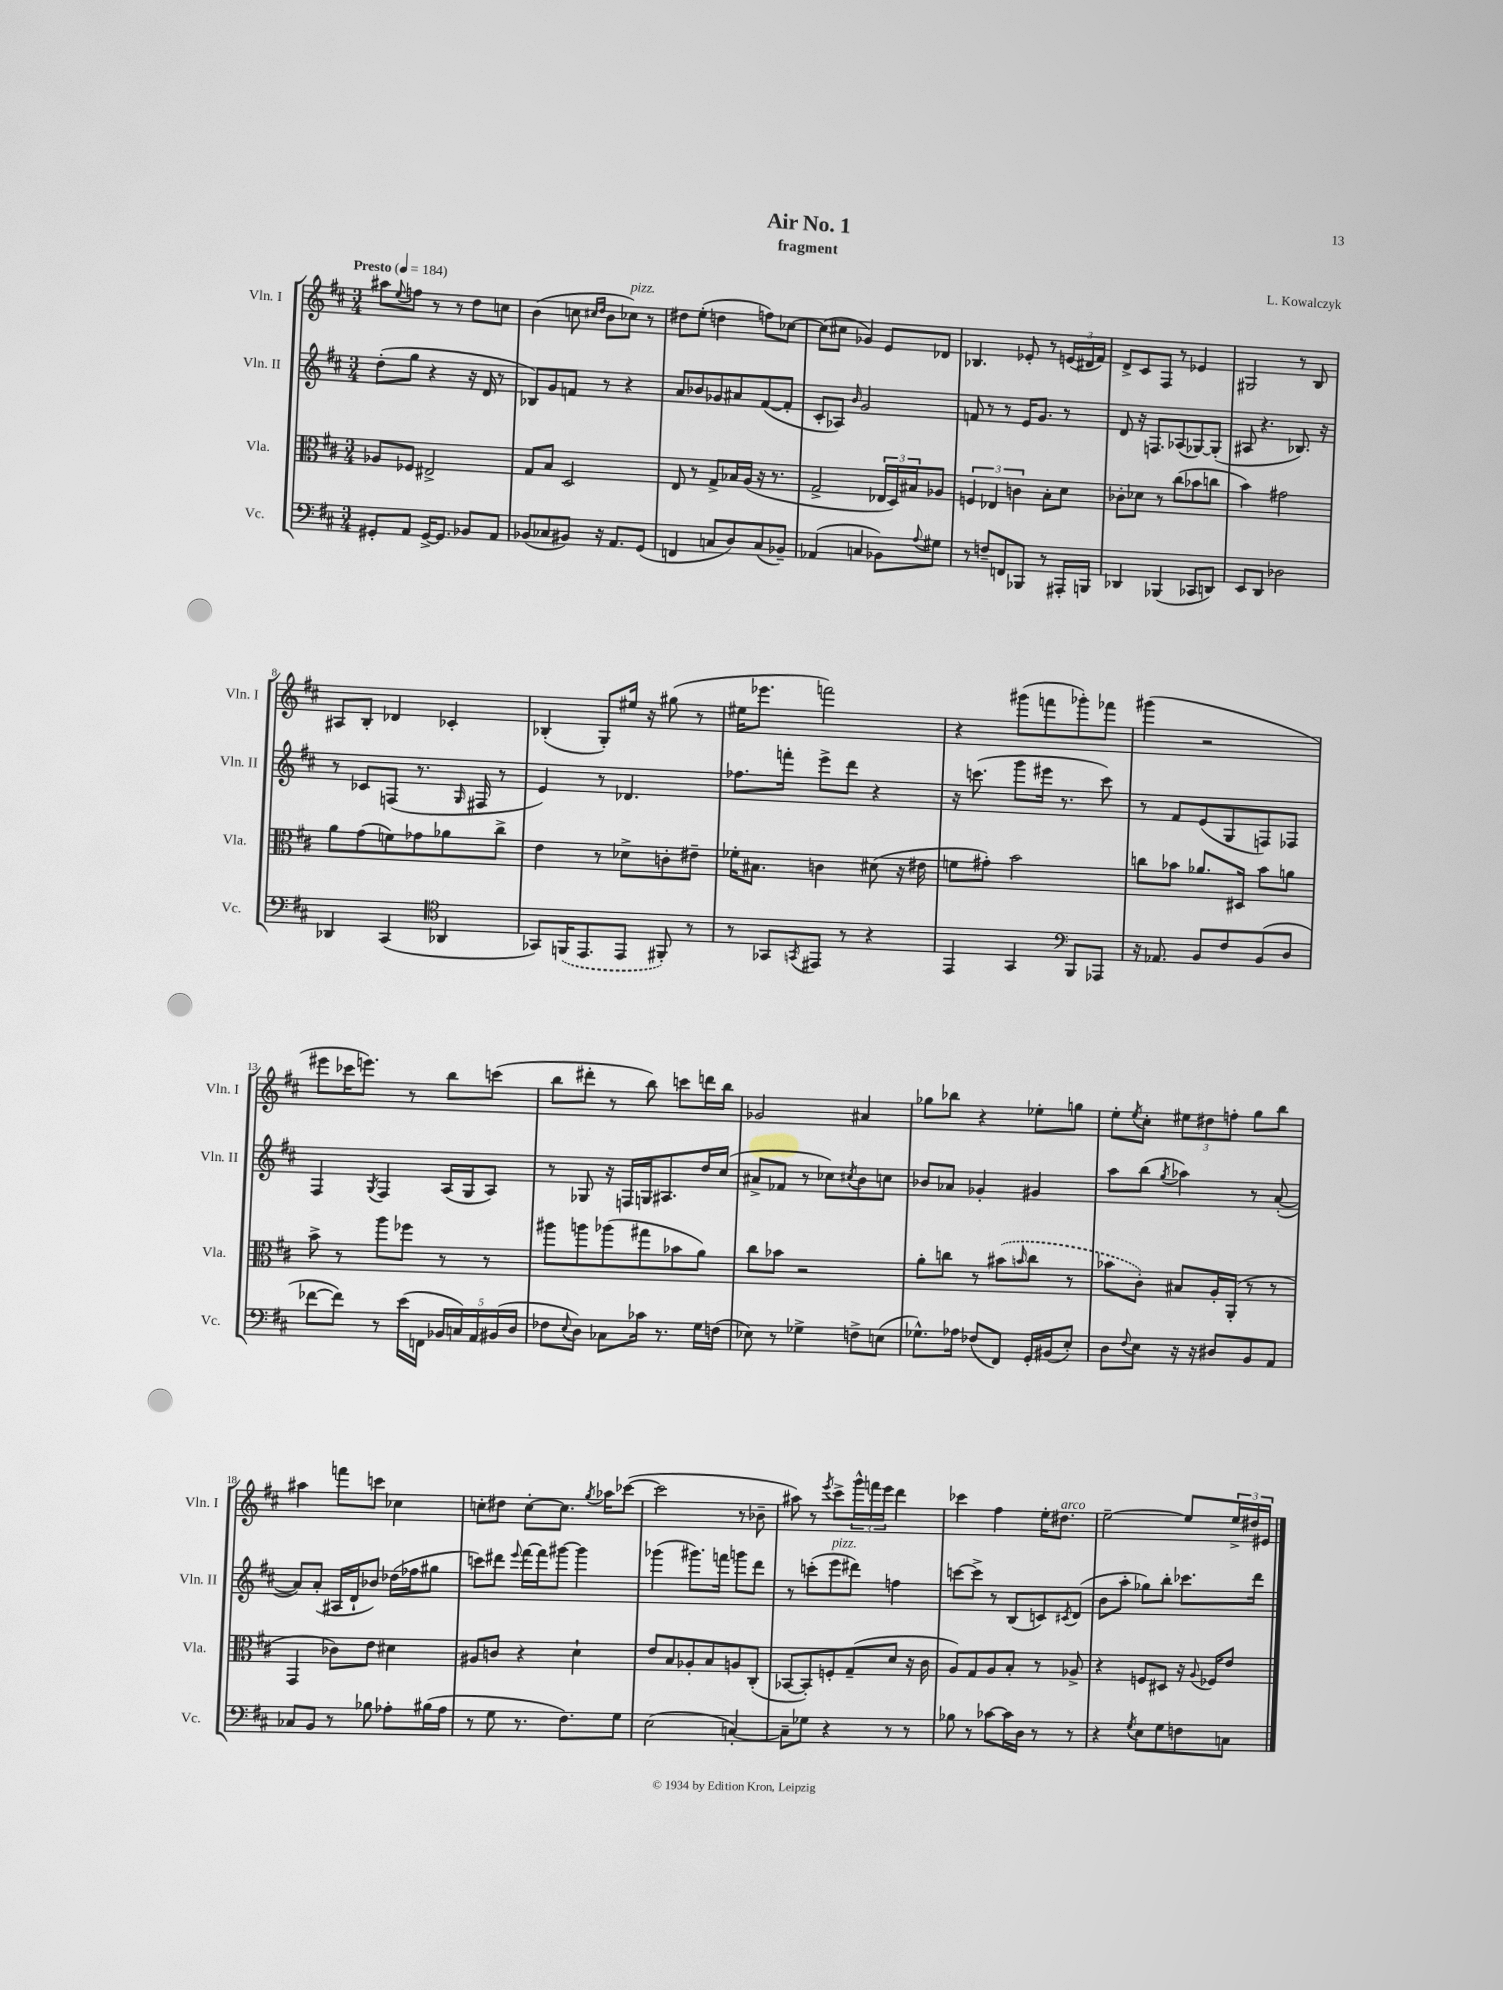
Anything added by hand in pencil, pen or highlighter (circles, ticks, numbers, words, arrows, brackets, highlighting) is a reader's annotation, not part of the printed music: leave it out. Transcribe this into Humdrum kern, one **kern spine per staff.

**kern	**kern	**kern	**kern
*staff4	*staff3	*staff2	*staff1
*clefF4	*clefC3	*clefG2	*clefG2
*k[f#c#]	*k[f#c#]	*k[f#c#]	*k[f#c#]
*M3/4	*M3/4	*M3/4	*M3/4
*MM184	*MM184	*MM184	*MM184
8GG#'	8A-	(8dd'	8aa#
.	.	.	8qqee
8AA	8F-	8gg	8ff
[16GG#^	2E#^	4r	8r
8.GG#]	.	.	.
.	.	.	8r
8BB-	.	16r	8dd
.	.	16d	.
8AA	.	8r	8cc
=	=	=	=
(8BB-	8G	8B-)	(4b
8C-	8B	8g	.
8BB#)	2D	8f	8cc
.	.	.	16qqcc#
.	.	.	16qqdd
16r	.	8r	8b
8.AA	.	.	.
.	.	4r	8cc-)
(8GG	.	.	8r
=	=	=	=
4FF	8E	8a	8dd#
.	8r	8b-	(8ee'
8C	8G^	8g-	4dd
8D)	16B-	8a#	.
.	(16A	.	.
(8C	16r	([8f#	8ff)
.	8.r	.	.
8BB-~)	.	8f#']	[8cc-
=	=	=	=
(4AA-	2G^	8c#'	(8cc-]
.	.	8A-)	8cc#
.	.	16qqb	.
4C	.	2g	4g-)
8BB-)	24E-	.	8e
.	24D)	.	.
.	24B#	.	.
8qqA	.	.	.
8G#	8A-	.	8d-
=	=	=	=
8r	6F	8f	4.B-
8F~	.	8r	.
.	6E-	.	.
8FF	.	8r	.
.	6c	.	.
8BBB-	.	16e	8e-'
.	.	8.g	.
8r	8B'	.	8r
16AAA#'	8d	8r	(24e
.	.	.	24d#
16BBB	.	.	.
.	.	.	24f#)
=	=	=	=
4DD-	8c-'	8d	8d^
.	8d-	16r	8c#
.	.	8.F	.
(4BBB-	8r	.	8F#
.	(8cc#	(8A-	8r
8CC-	8b-	[8G-)	4e-
8DD)	8cc	(8G-']	.
=	=	=	=
8EE	4b)	8A#	2G#
8DD	.	4.r	.
2D-	2g#	.	.
.	.	8.B-)	8r
.	.	.	8B
.	.	16r	.
=	=	=	=
4DD-	8a	8r	8A#
.	(8g	8c-	8B'
(4CC#	8f)	(8F	4d-
.	8g-	8.r	.
*clefC4	*	*	*
4AA-	8a-	.	4c-'
.	.	16qqG	.
.	.	16F#	.
.	8cc#^	8r	.
=	=	=	=
8GG-)	4e	4e)	(4B-'
(16FF	.	.	.
8.EE	.	.	.
.	8r	8r	8G')
8EE	8d-^	4.d-	16ee#
.	.	.	16r
8FF#')	8c'	.	(8gg#
8r	8e#~	.	8r
=	=	=	=
8r	16f-'	8.ff-	16ee#
.	8.B#	.	8.eee-
8GG-	.	.	.
.	.	16fff'	.
8qGG	.	.	.
8EE#	4c	8eee^	2fff)
8r	.	8ddd	.
4r	(8d#	4r	.
.	16r	.	.
.	16e#	.	.
=	=	=	=
4EE	8f	16r	4r
.	.	(8.ccc	.
.	8g#')	.	.
4GG	2b	8ggg	(8ggg#
.	.	16eee#	8fff
.	.	8.r	.
*clefF4	*	*	*
8BBB	.	.	8ggg-')
8AAA-	.	8ccc)	8fff-
=	=	=	=
16r	8cc	8r	(4ggg#
8.AA-	.	.	.
.	8b-	8f#	.
8BB	8.a-	(8e	2r
8F#	.	8G	.
.	16D#	.	.
(8BB	8b-	8F)	.
8D	8a	8F-	.
=	=	=	=
[8f-	8b^	4F#	8eee#
8f-])	8r	.	16ccc-
.	.	.	8.eee)
.	.	8qG	.
8r	8aa	4F#	.
(16e	8ff-	.	8r
16FF	.	.	.
20BB-	8r	(16A	8bb
20C)	.	.	.
.	.	16G	.
20AA	.	.	.
.	8r	8A)	(8ccc
(20BB#	.	.	.
20D	.	.	.
=	=	=	=
8F-	8aa#	8r	8bb
8qqE	.	.	.
8D)	8aa	8G-	8ddd#'
8C-	(8aa-	16r	8r
.	.	16F	.
16c-	8gg#	16G	8bb)
8.r	.	8.A#	.
.	8b-	.	8ccc
16G	8a)	16dd	16ddd
(16F	.	(16cc#	16bb
=	=	=	=
8E-)	8cc#	8a#^	2g-
8r	8b-	8f-	.
4G-^	2r	8r	.
.	.	8cc-)	.
.	.	8qcc#	.
8F^	.	8b	4a#
(8E	.	8cc	.
=	=	=	=
8.G-^^)	8a'	8b-	8gg-
.	8cc	8a-	8bb-
16A-	.	.	.
(8F-	8r	4g-'	4r
8FF#)	(8b#	.	.
.	16qqb	.	.
16GG'	8cc	4g#	8ee-'
(16BB#	.	.	.
8E')	8r	.	8gg
=	=	=	=
8D	8b-	8aa	8ee'
8qqF#	.	.	8qee
8E	8c#')	(8bb	8cc#'
.	.	8qgg	.
16r	8B#	4aa-)	12ee#
16r	.	.	.
.	.	.	12dd#
8D#	16A'	.	.
.	.	.	12ff'
.	(16AA'	.	.
8BB	8r	8r	8gg
8AA	8r	([8a'	8bb
=	=	=	=
8C-	4GG	8a])	4aa#
8BB	.	(8a'	.
8r	8c-)	16A#	8fff
.	.	16d`	.
8B-	8e	8b-)	8ccc
8A-'	4d#	(16dd-	4cc-
.	.	16ff-	.
(16B#	.	8gg#	.
16A-	.	.	.
=	=	=	=
8r	8A#	8ccc)	8cc'
8G	8c	8ddd#	8dd#
.	.	8qqeee	.
8.r	4r	[16fff#	[8cc'
.	.	16fff#]	.
.	.	[8ggg#	8.cc]
8.F#)	.	.	.
.	4d`	4ggg#]	.
.	.	.	8qgg
.	.	.	16aa-
8G	.	.	([8ccc-
=	=	=	=
(2E	8e	(4ggg-	2ccc-]
.	8B	.	.
.	8A-'	8.ggg#)	.
.	8B	.	.
.	.	16fff	.
[4C')	8A	8ggg	8r
.	(8C#'	8ddd	8b-~
=	=	=	=
8C~]	[8BB-	8r	8aa#)
8G-	8BB-'])	(8ccc'	8r
.	.	.	8qeee
4r	8F'	8eee	8ccc#^
.	(8G~	8ddd#)	24ggg^^
.	.	.	24fff
.	.	.	24eee
8r	8d	4ff	4ddd
8r	16r	.	.
.	16c#	.	.
=	=	=	=
8B-	8A)	[8ccc	4ccc-
8r	8G	8ccc^]	.
[8c-	8A	8r	4ff#
16c-]	8B'	(8B	.
16D	.	.	.
8r	8r	8c)	16ee'
.	.	.	8.dd#
.	.	8qc#	.
8r	8A-^	(8d	.
=	=	=	=
4r	4r	8b	[2ee~
.	.	8aa'	.
8qG	.	.	.
8E	8F	8gg-)	.
8G	8D#	8bb'	.
8F	16r	8.ccc-	8ee]
.	8qqA	.	.
.	16F-	.	.
8C	8e	.	24ee^
.	.	.	24dd#
.	.	16ddd	.
.	.	.	24e#
==	==	==	==
*-	*-	*-	*-
